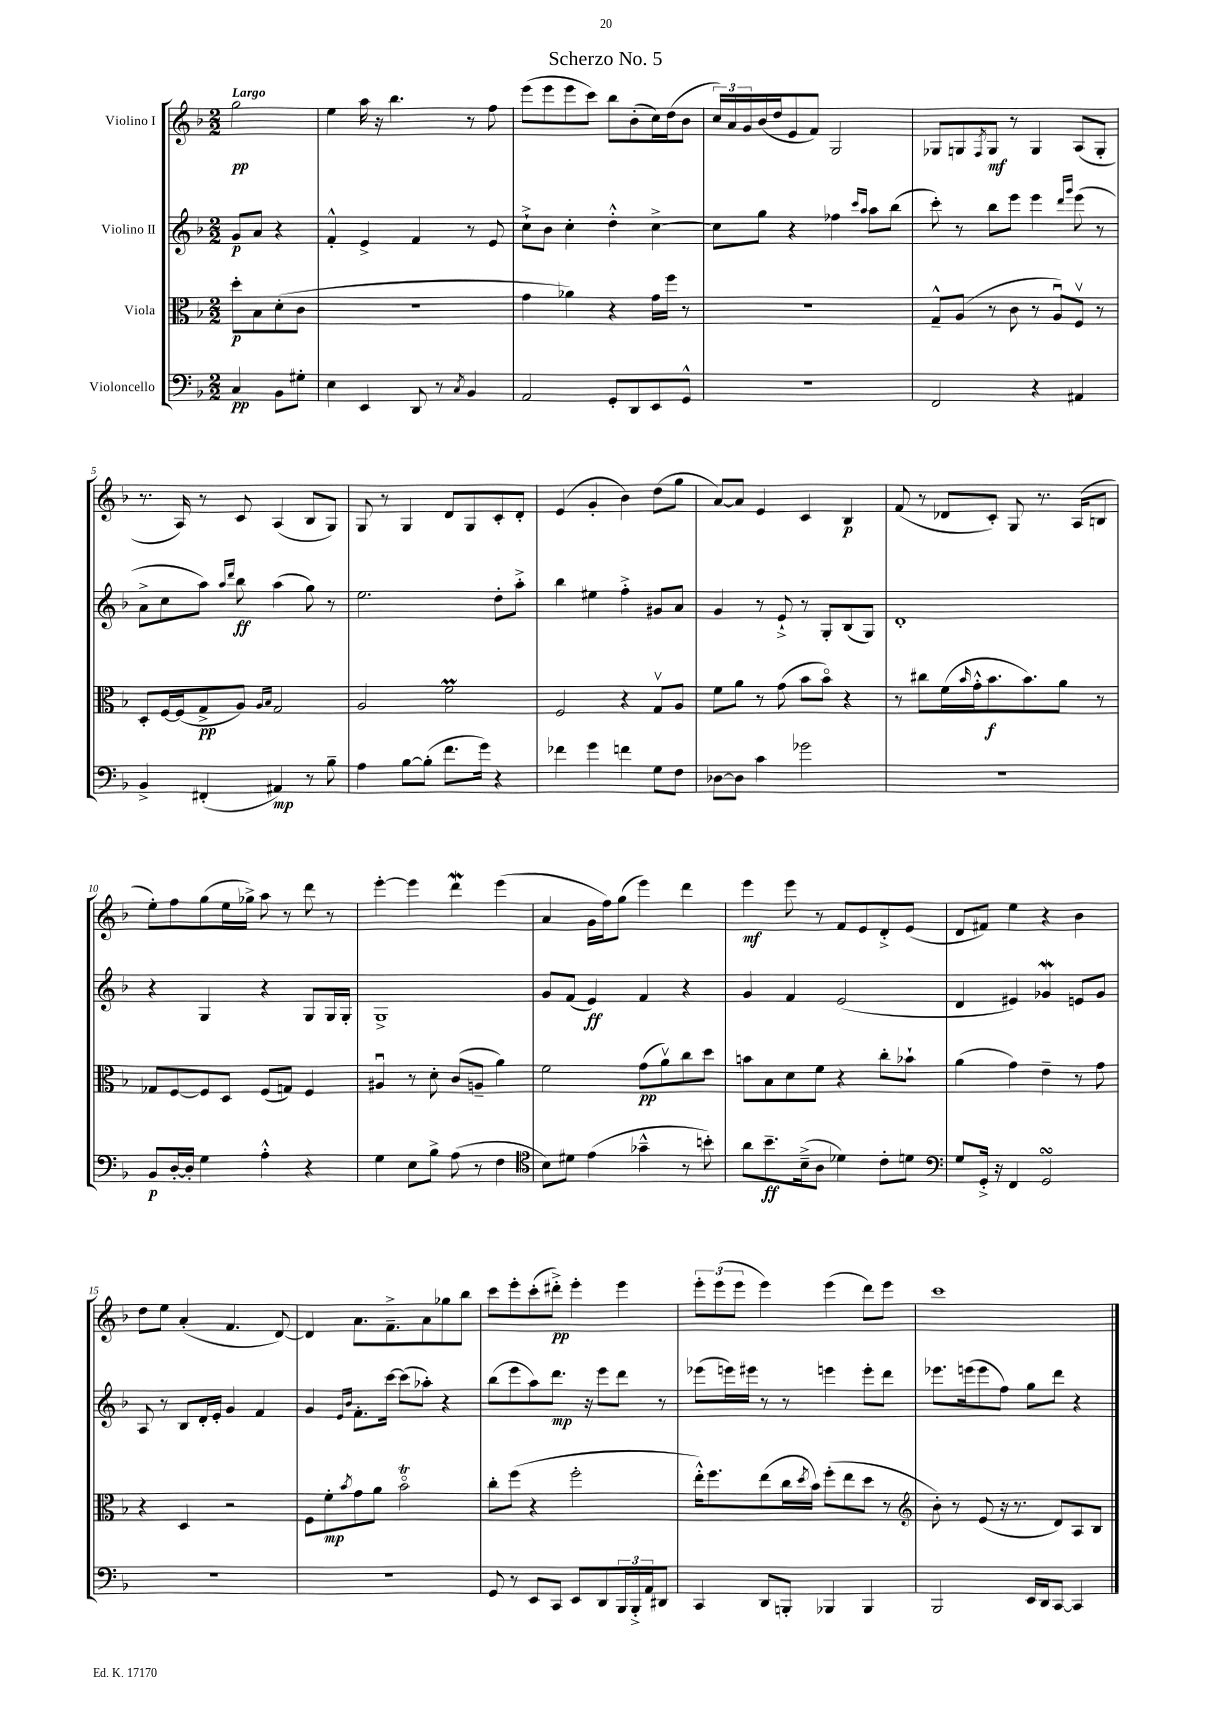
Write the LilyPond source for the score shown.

\header { title = "Scherzo No. 5" }
<<
\new StaffGroup <<
\new Staff = "s0" \with { instrumentName = "Violino I" } {
    \clef treble \key f \major \numericTimeSignature \time 2/2 \partial 2 \tempo "Largo"
    g''2\pp |
    e''4 a''16 r16 bes''4. r8 f''8 |
    e'''8( e'''8 e'''8 c'''8) bes''8 bes'8-.( c''16) d''16( bes'8 |
    \tuplet 3/2 { c''16) a'16 g'16 } bes'16( d''16 e'8 f'8) g2 |
    ges8 g8 \acciaccatura { f8 } g8\mf r8 g4 a8( g8-. |
    r8. a16) r8 c'8 a4( bes8 g8) |
    g8 r8 g4 d'8 g8 c'8-. d'8-. |
    e'4( g'4-. bes'4) d''8( g''8 |
    a'8~) a'8 e'4 c'4 bes4\p |
    f'8( r8 des'8 c'8-.) g8 r8. a16( b8 |
    e''8-.) f''8 g''8( e''16 ges''16->) a''8 r8 d'''8 r8 |
    e'''4~-. e'''4 d'''4\mordent e'''4( |
    a'4 g'16 f''16) g''8( e'''4) d'''4 |
    e'''4\mf e'''8 r8 f'8 e'8 d'8-.-> e'8( |
    d'8 fis'8) e''4 r4 bes'4 |
    d''8 e''8 a'4-.( f'4. d'8~) |
    d'4 a'8. f'8.---> a'8 ges''8 bes''8 |
    c'''8 e'''8-. c'''8-.( dis'''8-.->\pp) e'''4-. e'''4 |
    \tuplet 3/2 { e'''8-. e'''8( e'''8 } e'''4) e'''4( d'''8) e'''8 |
    c'''1 \bar "|." |
}
\new Staff = "s1" \with { instrumentName = "Violino II" } {
    \clef treble \key f \major \numericTimeSignature \time 2/2 \partial 2
    g'8\p a'8 r4 |
    f'4-.-^ e'4-> f'4 r8 e'8 |
    c''8-!-> bes'8 c''4-. d''4-.-^ c''4~-> |
    c''8 g''8 r4 fes''4 \grace { c'''16 a''16 } a''8 bes''8( |
    c'''8-.) r8 bes''8 e'''8 e'''4 \grace { d'''16 g'''16 } e'''8( r8 |
    a'8-> c''8 a''8) \grace { a''16 d'''16 } bes''8\ff a''4( g''8) r8 |
    e''2. d''8-. a''8-.-> |
    bes''4 eis''4 f''4-.-> gis'8 a'8 |
    g'4 r8 e'8-!-> r8 g8-. bes8( g8) |
    d'1-. |
    r4 g4 r4 g8 g16 g16-. |
    g1-> |
    g'8 f'8( e'4\ff) f'4 r4 |
    g'4 f'4 e'2( |
    d'4 eis'4) ges'4\mordent e'8 ges'8 |
    a8 r8 bes8 d'16-. e'16-. g'4 f'4 |
    g'4 \grace { e'16 bes'16 } f'8.-. c'''16~ c'''8( aes''8-.) r4 |
    bes''8( e'''8 a''8) d'''8.\mp r16 e'''8 d'''8 r8 |
    ees'''8( e'''16) eis'''16 r8 r8 e'''4 e'''8-. d'''8 |
    ees'''8. e'''16( e'''8 f''8) g''8 d'''8 r4 \bar "|." |
}
\new Staff = "s2" \with { instrumentName = "Viola" } {
    \clef alto \key f \major \numericTimeSignature \time 2/2 \partial 2
    d''8-.\p bes8 d'8-.( c'8 |
    r1 |
    g'4 aes'4) r4 g'16 f''16 r8 |
    R1 |
    g8---^ a8( r8 c'8 r8 a8\downbow) f8\upbow r8 |
    d8-. f16~ f16( g8->\pp a8) \grace { a16 bes16 } g2 |
    a2 f'2\prall |
    f2 r4 g8\upbow a8 |
    f'8 a'8 r8 g'8( bes'8 bes'8\flageolet) r4 |
    r8 cis''8 f'16( \grace { bes'16 } g'16-.-^ bes'8.\f bes'8.) a'8 r8 |
    ges8 f8~ f8 d8 f8( g8) f4 |
    ais4\downbow r8 d'8-. c'8( a8-- a'4) |
    f'2 g'8\pp( a'8\upbow) c''8 d''8 |
    b'8 bes8 d'8 f'8 r4 c''8-. bes'8-! |
    a'4( g'4) e'4-- r8 g'8 |
    r4 d4 r2 |
    f8 f'8-.\mp \acciaccatura { bes'8 } g'8 a'8 bes'2\flageolet\trill |
    c''8-. f''8( r4 f''2-. |
    e''16-.-^) f''8. e''8( c''16 \acciaccatura { d''8 } bes'16) f''8-.( e''8 d''8 r8 |
    \clef treble bes'8-.) r8 e'8( r16 r8. d'8) a8 bes8 \bar "|." |
}
\new Staff = "s3" \with { instrumentName = "Violoncello" } {
    \clef bass \key f \major \numericTimeSignature \time 2/2 \partial 2
    c4\pp bes,8 gis8-. |
    e4 e,4 d,8 r8 \acciaccatura { c8 } bes,4 |
    a,2 g,8-. d,8 e,8 g,8-^ |
    r1 |
    f,2 r4 ais,4 |
    bes,4-> fis,4-.( ais,4\mp) r8 bes8-- |
    a4 bes8~ bes8-.( f'8. g'16) r4 |
    fes'4 g'4 f'4 g8 f8 |
    des8~ des8 c'4 ges'2 |
    R1 |
    bes,8\p d16~-. d16-. g4 a4-.-^ r4 |
    g4 e8 bes8-> a8( r8 f4 |
    \clef tenor bes8) dis'8 e'4( ges'4---^ r8 b'8-.) |
    a'8 bes'8.--\ff bes16--->( a8 des'4) c'8-. d'8 |
    \clef bass g8 g,16-.-> r16 f,4 g,2\turn |
    R1 |
    R1 |
    g,8 r8 e,8 c,8 e,8 d,8 \tuplet 3/2 { bes,,16 bes,,16-.-> a,16 } dis,8 |
    c,4 d,8 b,,8-. bes,,4 bes,,4 |
    bes,,2 e,16 d,16 c,8~ c,4 \bar "|." |
}
>>
>>
